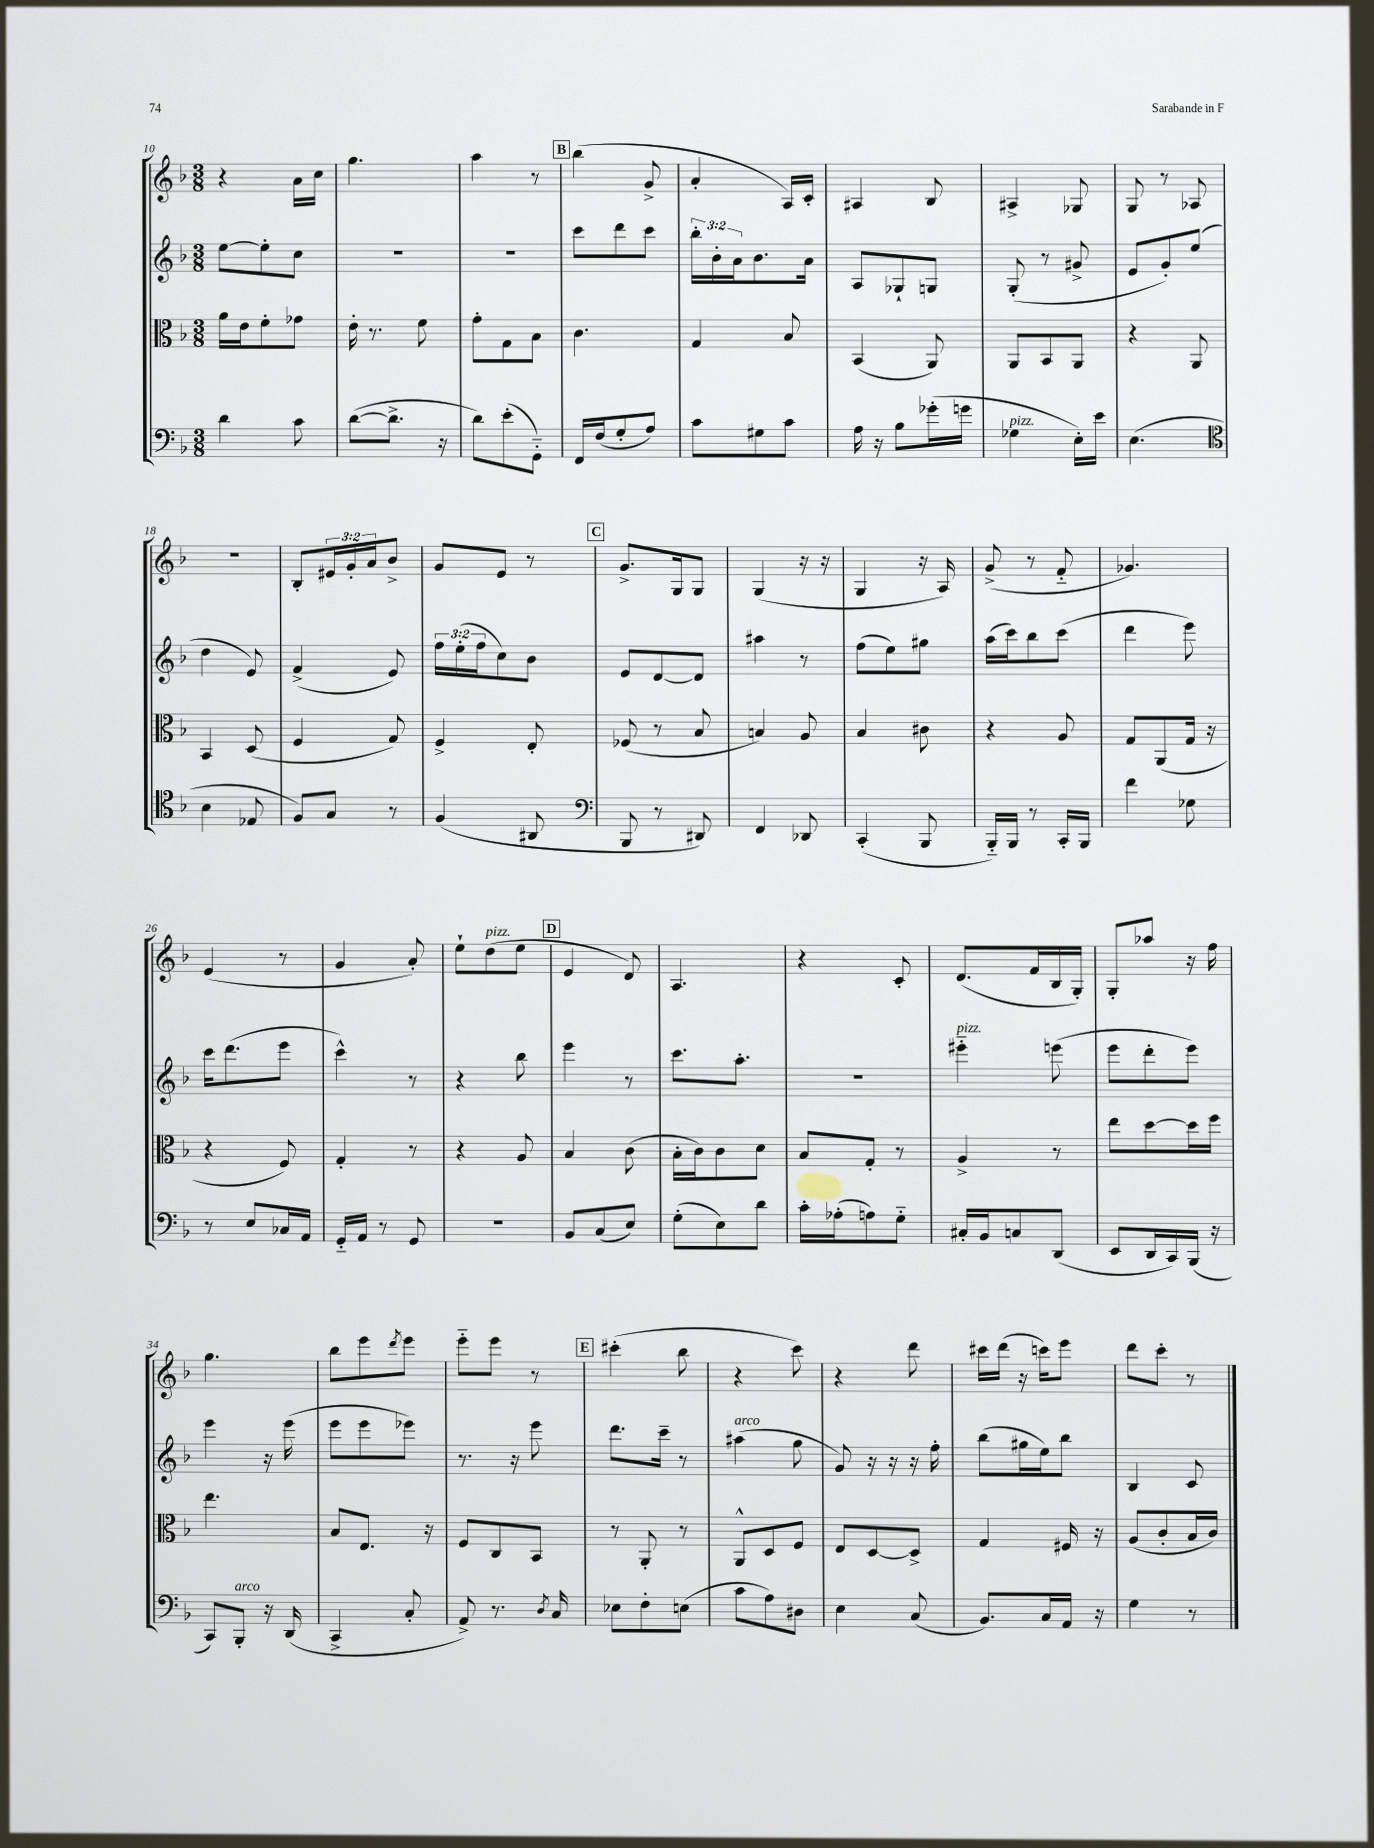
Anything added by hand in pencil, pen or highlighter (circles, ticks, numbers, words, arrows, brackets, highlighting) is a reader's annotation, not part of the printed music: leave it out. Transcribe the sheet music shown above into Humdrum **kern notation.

**kern	**kern	**kern	**kern
*staff4	*staff3	*staff2	*staff1
*clefF4	*clefC3	*clefG2	*clefG2
*k[b-]	*k[b-]	*k[b-]	*k[b-]
*M3/8	*M3/8	*M3/8	*M3/8
4d	16a	[8ee	4r
.	16e	.	.
.	8f'	8ee']	.
8c	8g-	8cc	16a
.	.	.	16cc
=	=	=	=
([8d	16e'	4.r	4.gg
.	8.r	.	.
8.d^]	.	.	.
.	8f	.	.
16r	.	.	.
=	=	=	=
8d)	8g'	4.r	4aa
(8e'	8G	.	.
8GG'~)	8B-	.	8r
=	=	=	=
16FF	4.c	8ccc	(4bb-
(16F	.	.	.
8G'	.	8ddd	.
8A)	.	8ccc	8g^
=	=	=	=
8c	4G	24bb-'	4a'
.	.	24b-'	.
.	.	24a	.
8G#	.	8.b-	.
8c	8B-	.	16A)
.	.	16a	16c'
=	=	=	=
16A	(4BB-	8A	4A#
16r	.	.	.
8B-	.	8G-`	.
(16g-'	8AA)	8G	8B-
16g	.	.	.
=	=	=	=
4G-	8AA	(8G'	4A#^
.	8BB-	8r	.
16E')	8AA	8g#^	8G-
16e	.	.	.
=	=	=	=
(4.E	4r	8e	8G
.	.	8g')	8r
.	8AA	(8ee	8A-
=	=	=	=
*clefC4	*	*	*
4B-	4BB-	4dd	4.r
8E-	(8D	8e)	.
=	=	=	=
8F)	4F	(4f^	8B-'
8G	.	.	24e#
.	.	.	24g'
.	.	.	24a
8r	8G)	8e)	8b-^
=	=	=	=
(4F	4F^	24ff	8g
.	.	(24ee'	.
.	.	24ff	.
.	.	8cc)	8e
8AA#	8E'	8b-	8r
=	=	=	=
*clefF4	*	*	*
8BBB-	(8F-	8e	8.g^
8r	8r	[8d	.
.	.	.	16G
8DD#)	8B-	8d]	8G
=	=	=	=
4FF	4B)	4aa#	(4G
8DD-	8A	8r	16r
.	.	.	16r
=	=	=	=
(4CC'	4B-	(8ff	4G
.	.	8ee)	.
8BBB-	8c#	8gg#	16r
.	.	.	16A)
=	=	=	=
16BBB-'~)	4r	(16aa	(8g^
16BBB-	.	16ccc)	.
8r	.	8bb-	8r
16CC'	8A	(8ccc	8f'~
16BBB-	.	.	.
=	=	=	=
4f	8G	4ddd	4.g-)
.	(8AA	.	.
8G-	16G	8eee)	.
.	16r	.	.
=	=	=	=
8r	4r	16ccc	(4e
.	.	(8.ddd	.
8E	.	.	.
16C-	8F)	8eee	8r
16AA	.	.	.
=	=	=	=
16GG'~	4G'	4ccc^^)	4g
16AA	.	.	.
8r	.	.	.
8GG	8r	8r	8a')
=	=	=	=
4.r	4r	4r	8ee`
.	.	.	(8dd
.	8A	8bb-	8ee
=	=	=	=
8BB-	4B-	4eee	4e
(8C	.	.	.
8E)	(8c	8r	8d)
=	=	=	=
(8G'	16B-'	8.ccc	4.A
.	16c)	.	.
8E)	8c	.	.
.	.	8.aa'	.
8d	8d	.	.
=	=	=	=
16c'	8B-	4.r	4r
(16A-'	.	.	.
8A)	8G'	.	.
8G'~	8r	.	8c'
=	=	=	=
16C#'	4A^	4eee#'~	(8.d
16BB-	.	.	.
8C	.	.	.
.	.	.	16f
(8DD	8r	(8eee	16B-
.	.	.	16G')
=	=	=	=
8EE	8ee	8eee	8G'
16DD	[8dd	8ddd'	8aa-
16CC)	.	.	.
(16BBB-	16dd]	8eee)	16r
16r	16ff	.	16ff
=	=	=	=
8CC)	4.ee	4eee	4.gg
8BBB-'	.	.	.
16r	.	16r	.
(16DD	.	(16eee	.
=	=	=	=
4CC^	8B-	8eee	8bb-
.	8.E	8eee	8eee
.	.	.	8qddd
8C'	.	8eee-)	8eee
.	16r	.	.
=	=	=	=
8AA^)	8F	8.r	8eee'~
8.r	8C	.	8eee
.	.	16r	.
.	8BB-	8eee	8r
8qD	.	.	.
16C	.	.	.
=	=	=	=
8E-	8r	8.ddd	(4ccc#'
8F'	8AA'	.	.
.	.	16ccc~	.
(8E	8r	8r	8bb-
=	=	=	=
8c	8AA^^	(4aa#	4r
8A)	8D	.	.
8D#	8F	8gg	8ccc)
=	=	=	=
4E	8E	8g)	4r
.	[8D	16r	.
.	.	16r	.
(8C	8D^]	16r	8ddd
.	.	16ff'	.
=	=	=	=
8.BB-)	4G	(8bb-	16ccc#
.	.	.	(16ddd
.	.	16gg#	16r
16C	.	16ee)	16ccc)
16AA	16F#	8bb-	8eee
16r	16r	.	.
=	=	=	=
4G	(8A	4B-	8ddd
.	8c'	.	8ccc'
8r	16B-	8c	8r
.	16c)	.	.
==	==	==	==
*-	*-	*-	*-
